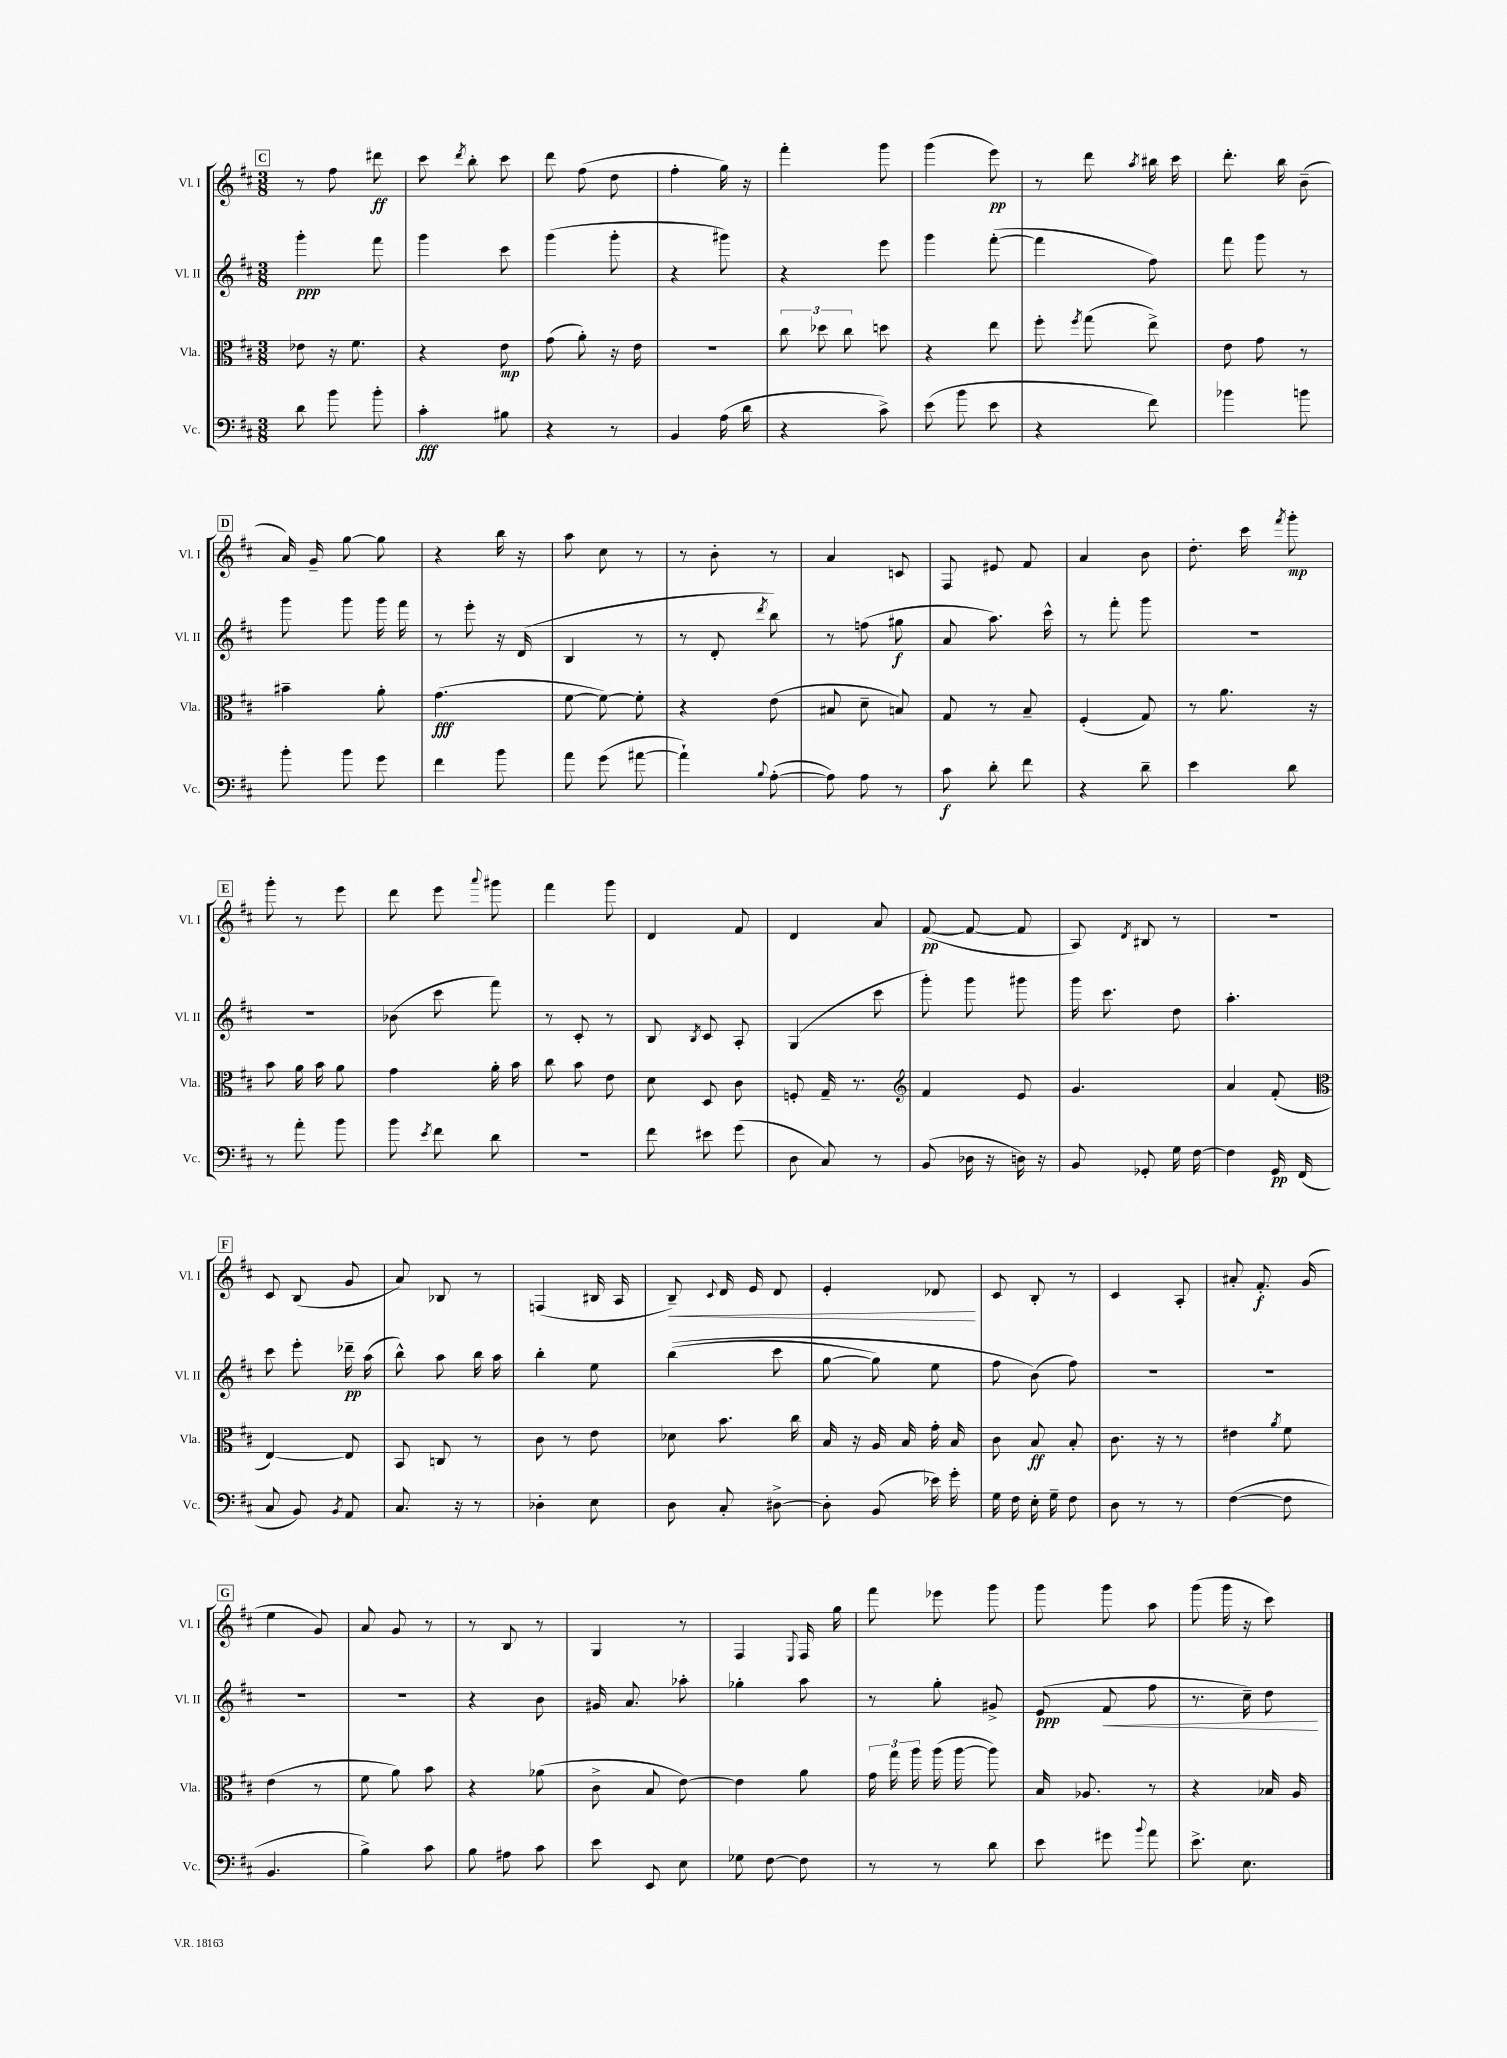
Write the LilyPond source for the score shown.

<<
\new StaffGroup <<
\new Staff = "s0" \with { instrumentName = "Vl. I" shortInstrumentName = "Vl. I" } {
    \clef treble \key d \major \numericTimeSignature \time 3/8
    \autoBeamOff \mark \markup { \box "C" } r8 fis''8 dis'''8\ff |
    cis'''8 \acciaccatura { d'''8 } b''8-. cis'''8 |
    d'''8 fis''8( d''8 |
    fis''4-. g''16) r16 |
    fis'''4-. g'''8 |
    g'''4( e'''8\pp) |
    r8 d'''8 \acciaccatura { a''8 } bis''16 cis'''16 |
    d'''8.-. b''16 b'8--( |
    \mark \markup { \box "D" } a'16) g'16-- g''8~ g''8 |
    r4 b''16 r16 |
    a''8 cis''8 r8 |
    r8 b'8-. r8 |
    a'4 c'8 |
    fis8 eis'8 fis'8 |
    a'4 b'8 |
    d''8.-. cis'''16 \acciaccatura { fis'''8 } g'''8-.\mp |
    \mark \markup { \box "E" } g'''8-. r8 e'''8 |
    d'''8 e'''8 \appoggiatura { a'''8 } gis'''8 |
    fis'''4 g'''8 |
    d'4 fis'8 |
    d'4 a'8 |
    fis'8~\pp( fis'8~ fis'8 |
    a8) \acciaccatura { d'8 } bis8 r8 |
    R4. |
    \mark \markup { \box "F" } cis'8 b8( g'8 |
    a'8) bes8 r8 |
    f4( bis16 a16 |
    b8--\<) \appoggiatura { cis'8 } d'16 e'16 d'8 |
    e'4-. des'8\! |
    cis'8 b8-. r8 |
    cis'4 a8-. |
    ais'8-. fis'8.-.\f g'16( |
    \mark \markup { \box "G" } e''4 g'8) |
    a'8 g'8 r8 |
    r8 b8 r8 |
    g4 r8 |
    fis4 \appoggiatura { e8 } fis16 g''16 |
    fis'''8 ees'''8 g'''8 |
    g'''8 g'''8 a''8 |
    g'''8( g'''16 r16 cis'''8) \bar "|." |
}
\new Staff = "s1" \with { instrumentName = "Vl. II" shortInstrumentName = "Vl. II" } {
    \clef treble \key d \major \numericTimeSignature \time 3/8
    \autoBeamOff \mark \markup { \box "C" } g'''4-.\ppp fis'''8 |
    g'''4 cis'''8 |
    g'''4( g'''8-. |
    r4 gis'''8) |
    r4 e'''8 |
    g'''4 fis'''8~-.( |
    fis'''4 fis''8) |
    fis'''8 g'''8 r8 |
    \mark \markup { \box "D" } g'''8 g'''8 g'''16 fis'''16 |
    r8 e'''8-. r16 d'16( |
    b4 r8 |
    r8 d'8-. \acciaccatura { d'''8 } b''8) |
    r8 f''8( gis''8\f |
    a'8 a''8.) cis'''16-^ |
    r8 fis'''8-. g'''8 |
    R4. |
    \mark \markup { \box "E" } R4. |
    bes'8( cis'''8 fis'''8) |
    r8 cis'8-. r8 |
    b8 \acciaccatura { b8 } cis'8 a8-. |
    g4( cis'''8 |
    g'''8-.) g'''8 gis'''8 |
    g'''16 cis'''8. d''8 |
    a''4.-. |
    \mark \markup { \box "F" } cis'''8 e'''8-. des'''16--\pp a''16( |
    b''8-^) a''8 b''16 a''16 |
    b''4-. e''8 |
    b''4(\( cis'''8 |
    g''8~ g''8) e''8 |
    fis''8 b'8(\) fis''8) |
    R4. |
    R4. |
    \mark \markup { \box "G" } R4. |
    R4. |
    r4 b'8 |
    gis'16 a'8. aes''8-. |
    ges''4-. a''8 |
    r8 g''8-. gis'8-> |
    e'8\ppp( fis'8\< fis''8 |
    r8. cis''16--) d''8\! \bar "|." |
}
\new Staff = "s2" \with { instrumentName = "Vla." shortInstrumentName = "Vla." } {
    \clef alto \key d \major \numericTimeSignature \time 3/8
    \autoBeamOff \mark \markup { \box "C" } ees'8 r16 fis'8. |
    r4 e'8\mp |
    g'8( a'8-.) r16 e'16 |
    R4. |
    \tuplet 3/2 { cis''8 des''8 cis''8 } d''8 |
    r4 e''8 |
    fis''8-. \acciaccatura { fis''8 } g''8( e''8->) |
    e'8 g'8 r8 |
    \mark \markup { \box "D" } bis'4-- a'8-. |
    g'4.\fff( |
    fis'8~ fis'8~) fis'8-. |
    r4 e'8( |
    bis8 d'8-- b8) |
    g8 r8 b8-- |
    fis4-.( g8) |
    r8 a'8. r16 |
    \mark \markup { \box "E" } b'8 a'16 b'16 a'8 |
    g'4 a'16-. b'16 |
    cis''8 b'8 e'8 |
    d'8 d8 cis'8 |
    f8-. g16-- r8. |
    \clef treble fis'4 e'8 |
    g'4. |
    a'4 fis'8-.( |
    \mark \markup { \box "F" } \clef alto e4~) e8 |
    b,8 c8 r8 |
    cis'8 r8 e'8 |
    des'8 b'8. cis''16 |
    b16 r16 a16 b16 g'16-. b16 |
    cis'8 b8\ff b8-. |
    cis'8. r16 r8 |
    eis'4 \acciaccatura { a'8 } fis'8 |
    \mark \markup { \box "G" } e'4( r8 |
    fis'8 a'8) b'8 |
    r4 aes'8( |
    cis'8-> b8 e'8~) |
    e'4 a'8 |
    \tuplet 3/2 { g'16 g''16 a''16 } a''16( a''16~ a''8) |
    b16 aes8. r8 |
    r4 bes16 a16 \bar "|." |
}
\new Staff = "s3" \with { instrumentName = "Vc." shortInstrumentName = "Vc." } {
    \clef bass \key d \major \numericTimeSignature \time 3/8
    \autoBeamOff \mark \markup { \box "C" } d'8 b'8 b'8-. |
    cis'4-.\fff bis8 |
    r4 r8 |
    b,4 a16( d'16 |
    r4 cis'8->) |
    e'8( b'8 e'8 |
    r4 fis'8) |
    bes'4 b'8 |
    \mark \markup { \box "D" } b'8-. b'8 g'8 |
    fis'4 b'8 |
    a'8 g'8( ais'8~ |
    ais'4-!) \appoggiatura { b8 } a8~-.( |
    a8) a8 r8 |
    cis'8\f d'8-. fis'8 |
    r4 d'8-- |
    e'4 d'8 |
    \mark \markup { \box "E" } r8 a'8-. b'8 |
    b'8 \acciaccatura { e'8 } fis'8 d'8 |
    R4. |
    fis'8 eis'8 g'8( |
    d8 cis8) r8 |
    b,8( des16 r16 d16) r16 |
    b,8 ges,8-. g16 fis16~ |
    fis4 g,16\pp fis,16( |
    \mark \markup { \box "F" } cis8 b,8) \acciaccatura { b,8 } a,8 |
    cis8. r16 r8 |
    des4-. e8 |
    d8 cis8-. dis8~-> |
    dis8-. b,8( ees'16) g'16-. |
    g16 fis16 e16-. g16-- fis8 |
    d8 r8 r8 |
    fis4~( fis8 |
    \mark \markup { \box "G" } b,4. |
    b4->) cis'8 |
    b8 ais8 cis'8 |
    e'8 e,8 e8 |
    ges8 fis8~ fis8 |
    r8 r8 d'8 |
    e'8 gis'8 \appoggiatura { b'8 } a'8 |
    e'8.-> e8. \bar "|." |
}
>>
>>
